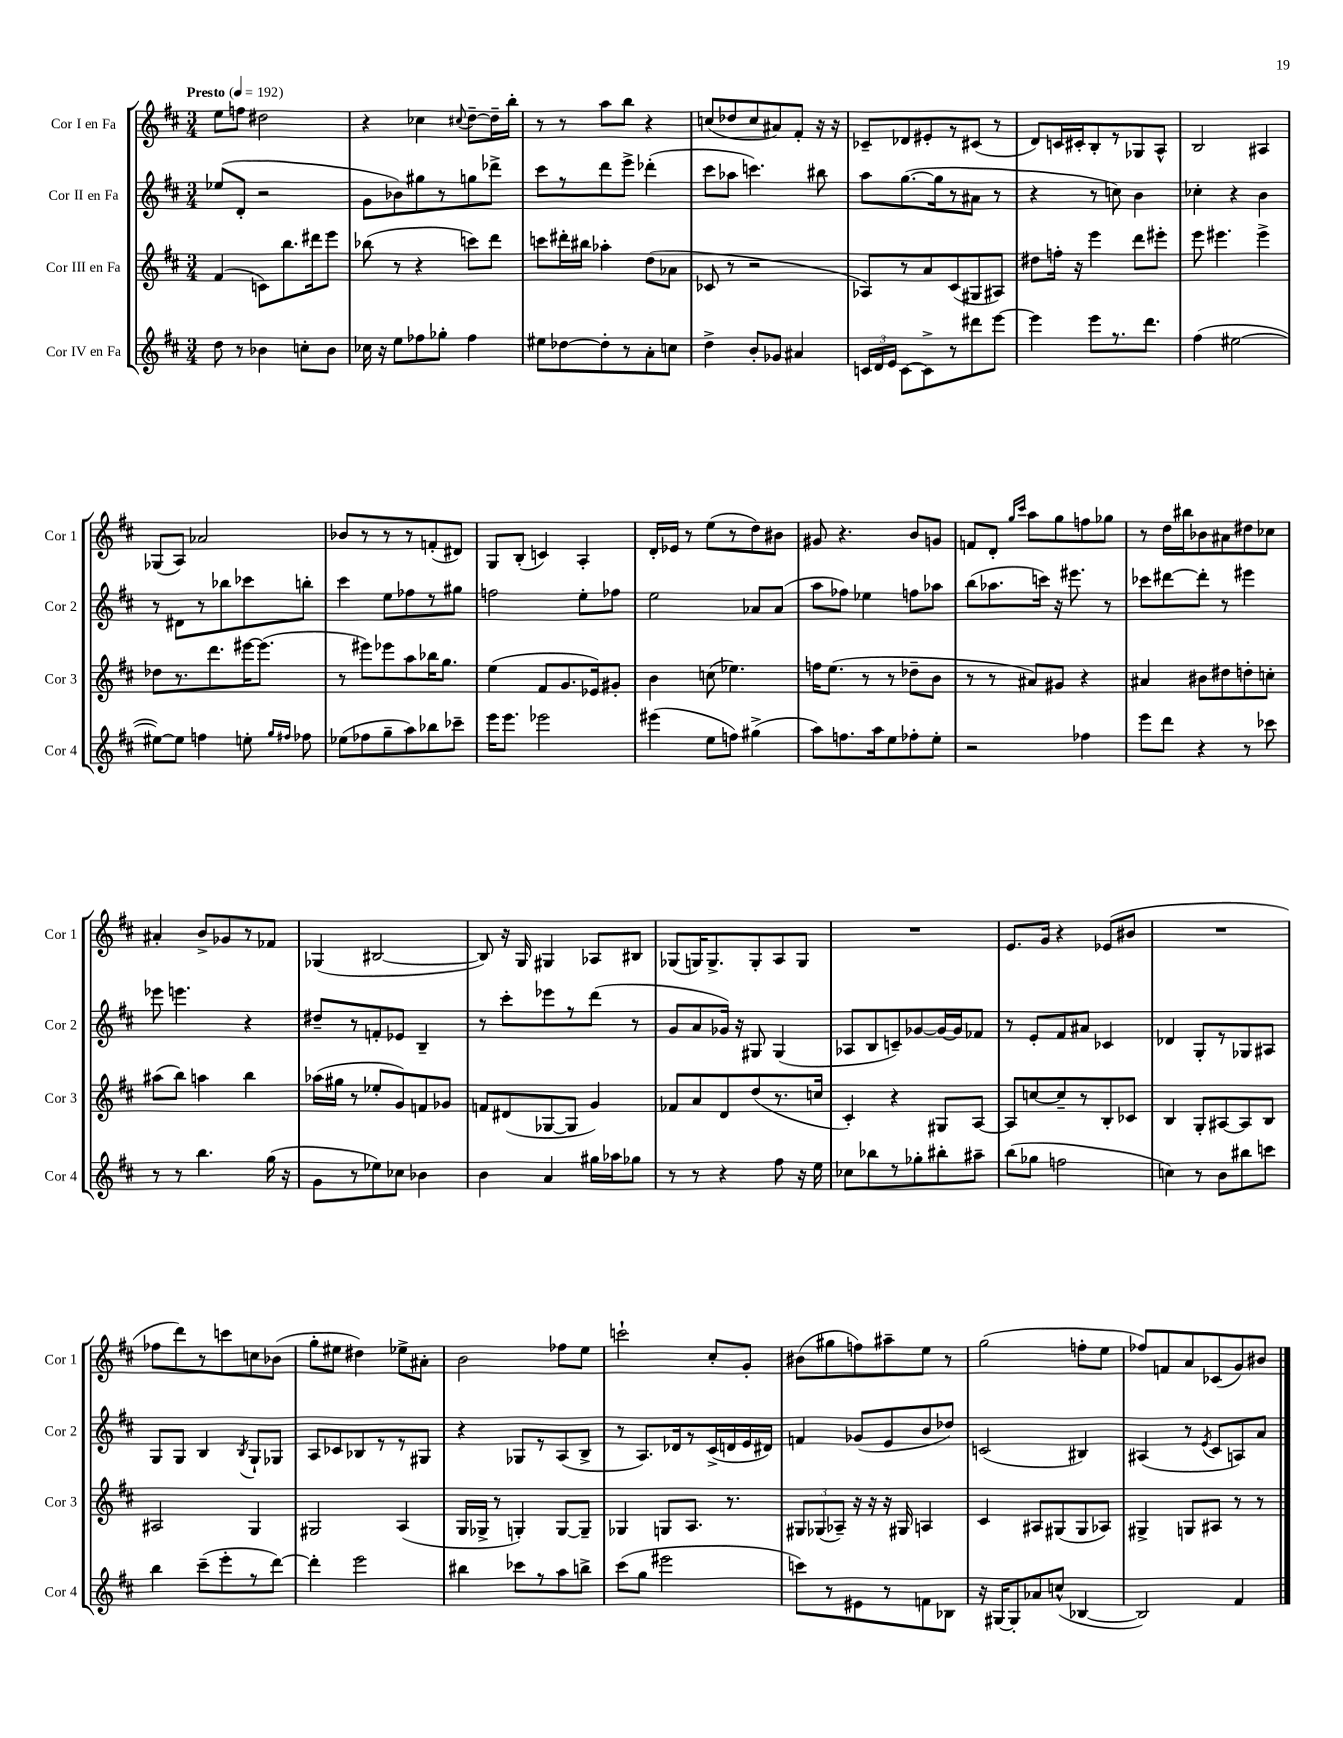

**kern	**kern	**kern	**kern
*staff4	*staff3	*staff2	*staff1
*clefG2	*clefG2	*clefG2	*clefG2
*k[f#c#]	*k[f#c#]	*k[f#c#]	*k[f#c#]
*M3/4	*M3/4	*M3/4	*M3/4
*MM192	*MM192	*MM192	*MM192
8dd	(4f#	(8ee-	8ee
8r	.	8d'	8ff
4b-	8c)	2r	2dd#
.	8.bb	.	.
8cc'	.	.	.
.	16ddd#	.	.
8b-	8eee	.	.
=	=	=	=
16cc-	(8bb-	8g	4r
16r	.	.	.
8ee	8r	8b-)	.
8ff-	4r	8gg#	4cc-
8gg-'	.	8r	.
.	.	.	8qqcc#
4ff-	8ccc)	8gg	[8dd~
.	8ddd	8ddd-^	16dd~]
.	.	.	16bb'
=	=	=	=
8ee#	8ccc	8ccc#	8r
[8dd-	16ddd#'	8r	8r
.	16bb#	.	.
8dd-']	4aa-'	8ddd	8aa
8r	.	8eee^	8bb
8a'	(8dd	(4ddd-'	4r
8cc	8a-	.	.
=	=	=	=
4dd^	8c-	8ccc#	(8cc
.	8r	8aa-	8dd-
8b'	2r	4.ccc)	8cc
8g-	.	.	8a#)
4a#	.	.	8f#'
.	.	8bb#	16r
.	.	.	16r
=	=	=	=
24c	8A-)	8aa	8c-~
24d	.	.	.
24e	.	.	.
[8c	8r	([8.gg	8d-
8c^]	8a	.	8e#'
.	.	16gg]	.
8r	(8c#	8r	8r
8ddd#	8G#	8a#	(8c#
[8eee	8A#)	8r	8r
=	=	=	=
4eee]	8dd#	4r	8d)
.	16ff'	.	16c
.	16r	.	16c#'
8eee	4eee	8r	8B'
8.r	.	8cc)	8r
.	8ddd	4b	8G-
8.ddd	.	.	.
.	8eee#'	.	8A^^
=	=	=	=
(4ff#	8eee	4cc-'	2B
.	4.eee#	.	.
[2ee#	.	4r	.
.	4eee#^	4b	4A#
=	=	=	=
8ee#_)	8dd-	8r	(8G-
8ee#]	8.r	8d#	8A)
4ff	.	8r	2a-
.	8.ddd	.	.
.	.	8bb-	.
8ee'	[16eee#	8ccc-	.
.	(8.eee#]	.	.
16qqgg	.	.	.
16qqff#	.	.	.
8ff-	.	8bb'	.
=	=	=	=
(8ee-	8r	4ccc#	8b-
8ff-	8eee#)	.	8r
8gg~	8eee-	8ee	8r
8aa)	8aa	8ff-	8r
8bb-	16bb-	8r	(8f'
.	8.gg	.	.
8ccc-~	.	8gg#	8d#)
=	=	=	=
16eee	(4ee	2ff	8G
8.eee	.	.	.
.	.	.	(8B'
2eee-	8f#	.	4c)
.	8.g	.	.
.	.	8ee'	4A'
.	16e-)	.	.
.	8g#'	8ff-	.
=	=	=	=
(4eee#	4b	2ee	16d'
.	.	.	16e-
.	.	.	8r
8ee	(8cc	.	(8ee
8ff)	4.ee-)	.	8r
(4gg#^	.	8a-	8dd)
.	.	(8a-	8b#
=	=	=	=
8aa)	16ff	8aa	8g#
.	(8.ee	.	.
8.ff	.	8ff-)	4.r
.	8r	4ee-	.
16aa	.	.	.
8ee	8r	.	.
8ff-'	8dd-~	8ff	8b
8ee'	8b	8aa-	8g
=	=	=	=
2r	8r	(8bb	8f
.	8r	8.aa-	8d'
.	.	.	16qqgg
.	.	.	16qqccc#
.	8a#)	.	8aa
.	.	16ccc)	.
.	8g#	16r	8gg
.	.	8.eee#	.
4ff-	4r	.	8ff
.	.	8r	8gg-
=	=	=	=
8eee	4a#	8ccc-	8r
8ddd	.	[8ddd#	16dd
.	.	.	16bb#
4r	8b#	8ddd#']	8b-
.	8dd#	8r	8a#
8r	8dd'	4eee#	8dd#
8ccc-	8cc'	.	8cc-
=	=	=	=
8r	(8aa#	8eee-	4a#'
8r	8bb)	4.eee	.
4.bb	4aa	.	8b^
.	.	.	8g-
.	4bb	4r	8r
(16gg	.	.	8f-
16r	.	.	.
=	=	=	=
8g	(16aa-	8dd#~	(4G-
.	16gg#	.	.
8r	8r	8r	.
8ee-)	8ee-'	8f'	[2B#
8cc-	8g)	8e-	.
4b-	8f	4B~	.
.	8g-	.	.
=	=	=	=
4b	8f	8r	8B#])
.	(8d#	8ccc#'	16r
.	.	.	16G
4a	[8G-	8eee-	4G#
.	8G-]	8r	.
16gg#	4g)	(8ddd	8A-
16aa-	.	.	.
8gg-	.	8r	8B#
=	=	=	=
8r	8f-	8g	(8G-
8r	8a	8a	16G)
.	.	.	8.G^
4r	8d	16g-)	.
.	.	16r	.
.	(8dd	8G#	8G'
8ff#	8.r	(4G#	8A
16r	.	.	8G
16ee	16cc	.	.
=	=	=	=
8cc-	4c#')	8A-	2.r
8bb-	.	8B	.
8r	4r	8c~)	.
8gg-'	.	[8g-	.
8bb#'	8G#	16g-_	.
.	.	16g-]	.
8aa#~	[8A	8f-	.
=	=	=	=
(8bb	8A]	8r	8.e
8gg-	[8cc	8e'	.
.	.	.	16g
2ff	8cc~]	8f#	4r
.	8r	8a#	.
.	8B'	4c-	(8e-
.	8c-	.	8b#
=	=	=	=
4cc)	4B	4d-	2.r
8r	8G'	8G'	.
8b	[8A#	8r	.
8bb#	8A#]	8G-	.
8ccc	8B	8A#	.
=	=	=	=
4bb	2A#	8G	8ff-
.	.	8G	8ddd)
(8ccc#~	.	4B	8r
8eee'	.	.	8ccc
.	.	8qB	.
8r	4G	8G`	8cc
[8ddd)	.	8G-	(8b-
=	=	=	=
4ddd']	2G#	8A	8gg'
.	.	8c-	8ee#
2eee	.	8B-	4dd#)
.	.	8r	.
.	(4A	8r	8ee-^
.	.	8G#	8a#'
=	=	=	=
4bb#	16G	4r	2b
.	16G-^	.	.
.	8r	.	.
8ccc-	4G')	8G-	.
8r	.	8r	.
8aa	[8G	(8A	8ff-
8bb^	8G~]	8B^	8ee
=	=	=	=
(8ccc#	4G-	8r	2ccc`
8gg	.	8.A)	.
2eee#	8G	.	.
.	.	16d-	.
.	8.A	8r	.
.	.	(16c#^	8cc#'
.	8.r	16d	.
.	.	16e	8g'
.	.	16d#)	.
=	=	=	=
8ccc)	12G#	4f	(8b#
.	(12G-	.	.
8r	.	.	8gg#
.	12A-~)	.	.
8e#	16r	(8g-	8ff)
.	16r	.	.
8r	16r	8e	8aa#~
.	16G#	.	.
8f	4A	8b	8ee
8B-	.	8dd-)	8r
=	=	=	=
16r	4c#	(2c	(2gg
[16G#	.	.	.
8G#']	.	.	.
8a-	8A#	.	.
(8cc^^	(8G#	.	.
[4B-	8G#	4B#)	8ff'
.	8A-)	.	8ee
=	=	=	=
2B-])	4G#^	(4A#	8ff-)
.	.	.	8f
.	8G	8r	8a
.	.	8qe	.
.	8A#	8c#	(8c-
4f#	8r	8A)	8g)
.	8r	8a	8b#
==	==	==	==
*-	*-	*-	*-
